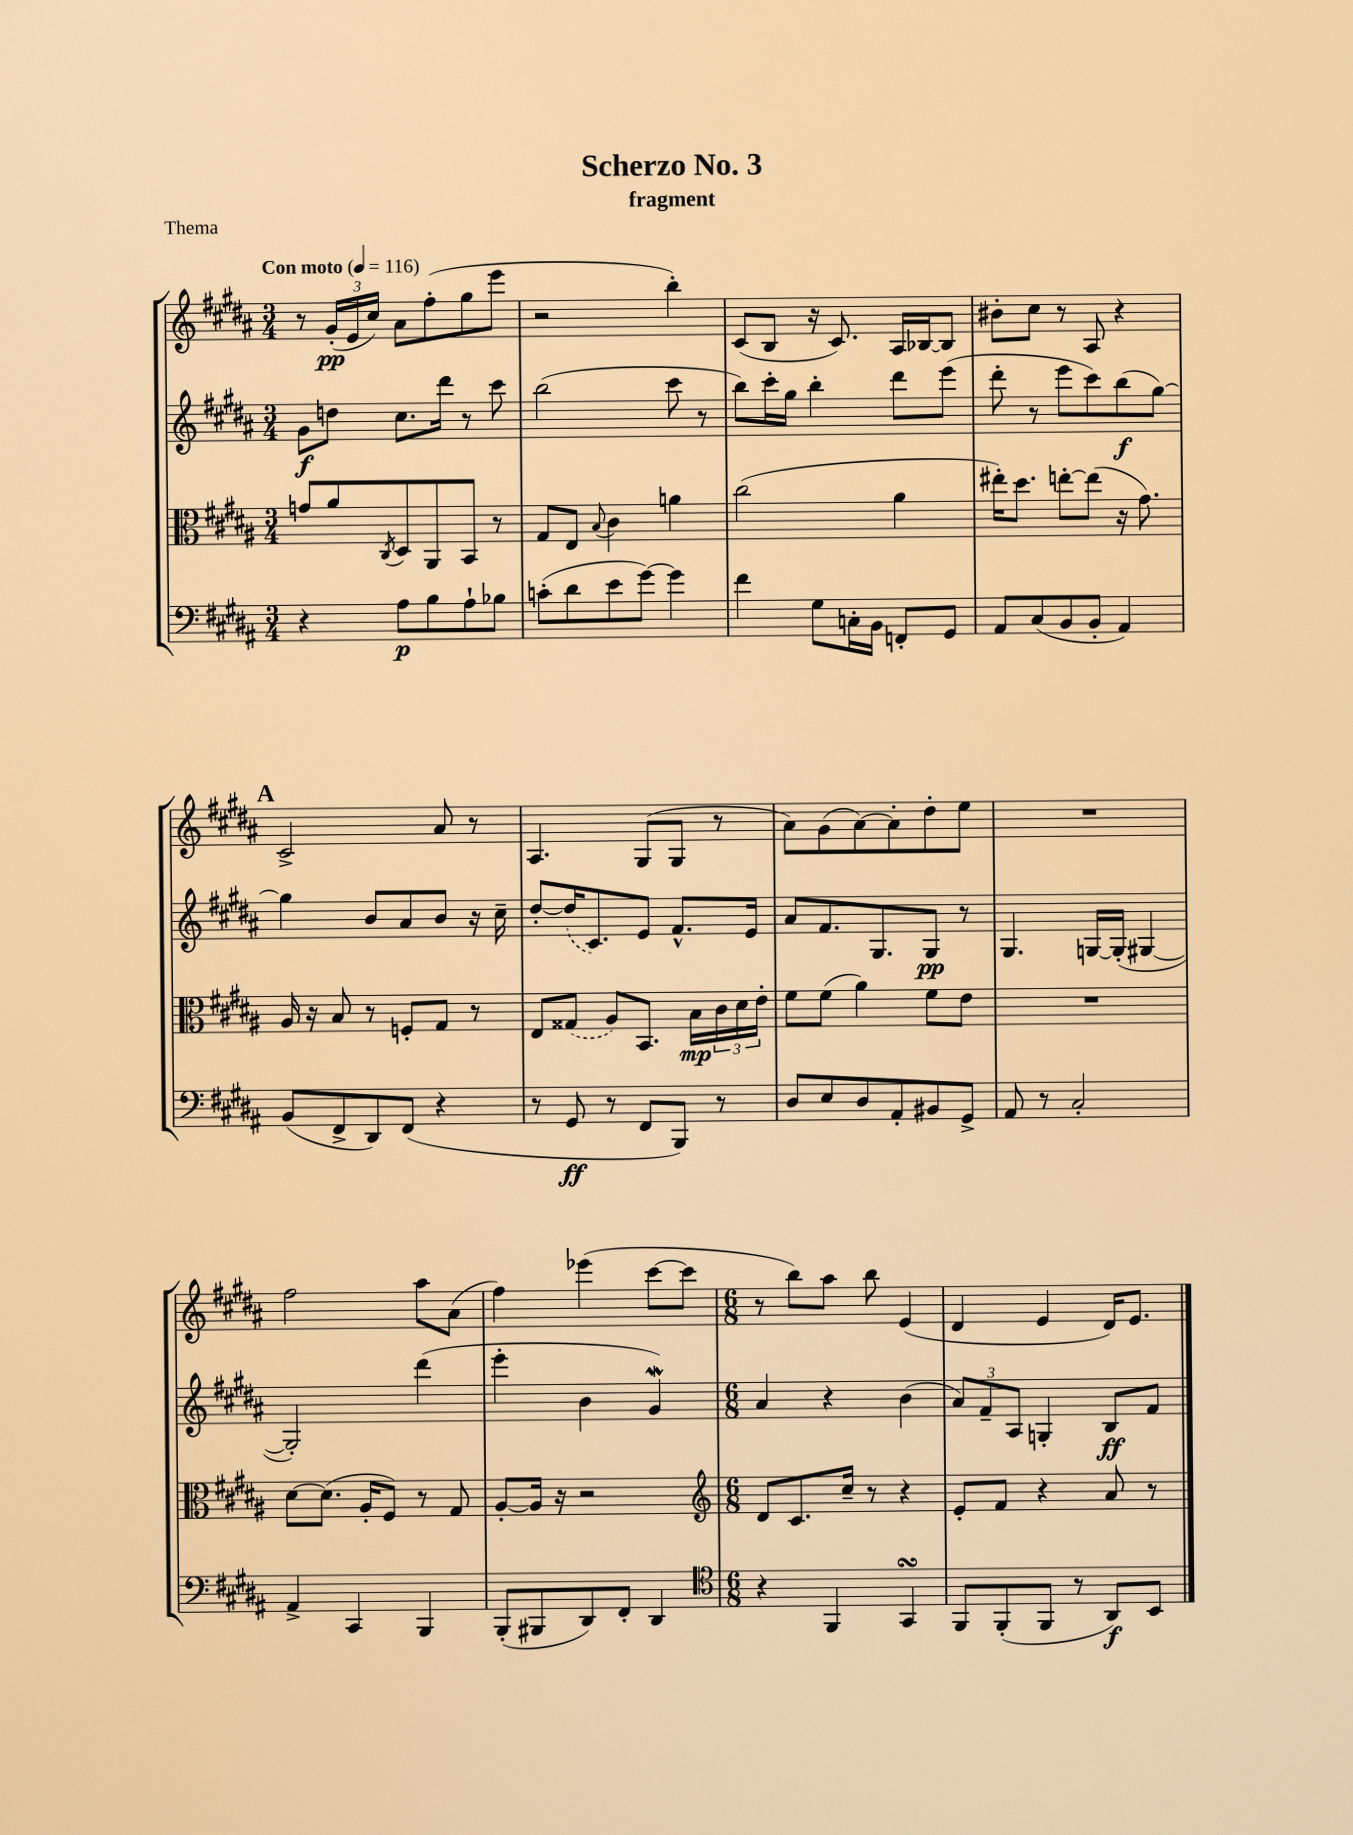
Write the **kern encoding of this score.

**kern	**kern	**kern	**kern
*staff4	*staff3	*staff2	*staff1
*clefF4	*clefC3	*clefG2	*clefG2
*k[f#c#g#d#a#]	*k[f#c#g#d#a#]	*k[f#c#g#d#a#]	*k[f#c#g#d#a#]
*M3/4	*M3/4	*M3/4	*M3/4
*MM116	*MM116	*MM116	*MM116
4r	8g/L	8g#\L	8r
.	8a#/	8dd\J	(24g#'/LL
.	.	.	24e/
.	.	.	24cc#/JJ)
.	8qC#/	.	.
8A#\L	8D#/	8.cc#\L	8a#\L
8B\	8AA#/	.	(8ff#'\
.	.	16ddd#\Jk	.
8A#`\	8BB/J	8r	8gg#\
8B-\J	8r	8ccc#\	8eee\J
=	=	=	=
(8c'\L	8G#/L	(2bb\	2r
8d#\	8E/J	.	.
.	8qqB/	.	.
8e\	4c#\	.	.
[8g#\J)	.	.	.
4g#\]	4a\	8ccc#\	4bb'\)
.	.	8r	.
=	=	=	=
4f#\	(2cc#\	8bb\L)	(8c#/L
.	.	16ccc#'\L	8B/J
.	.	16gg#\JJ	.
8G#\L	.	4bb'\	16r
.	.	.	8.c#/)
16C'\L	.	.	.
16BB\JJ	.	.	.
8FF'/L	4a#\	8ddd#\L	16A#/LL
.	.	.	[16B-/J
8GG#/J	.	(8eee\J	8B-/]J
=	=	=	=
8AA#/L	16ee#'\LK)	8ddd#'\	8b#'\L
.	8.dd#\J	.	.
(8C#/	.	8r	8cc#\J
8BB/	[8ee'\L	8eee\L	8r
8BB'/J	(8ee\]J	8ccc#\)	8A#/
4AA#/)	16r	(8bb\	4r
.	8.g#\)	.	.
.	.	[8gg#\J)	.
=	=	=	=
(8BB/L	16A#/	4gg#\]	2c#^/
.	16r	.	.
8FF#^/	8B/	.	.
8DD#/)	8r	8b/L	.
(8FF#/J	8F'/L	8a#/	.
4r	8G#/J	8b/J	8a#/
.	8r	16r	8r
.	.	16cc#~\	.
=	=	=	=
8r	8E/L	[8dd#'/L	4.A#/
8GG#/	(8G##/J	(16dd#/]K	.
.	.	8.c#/)	.
8r	8A#/L)	.	.
8FF#/L	8.BB/J	8e/J	(8G#/L
8BBB/J)	.	8.f#^^/L	8G#/J
.	16B\LL	.	.
8r	24c#\	.	8r
.	24d#\	.	.
.	.	16e/Jk	.
.	24e'\JJ	.	.
=	=	=	=
8D#/L	8f#\L	8a#/L	8a#\L)
8E/	(8f#\J	8.f#/	(8g#\
8D#/	4a#\)	.	[8a#\)
.	.	8.G#/	.
8AA#'/	.	.	8a#'\]
8BB#/	8f#\L	8G#/J	8dd#'\
8GG#^/J	8e\J	8r	8ee\J
=	=	=	=
8AA#/	2.r	4.G#/	2.r
8r	.	.	.
2C#'/	.	.	.
.	.	[16G/LL	.
.	.	(16G'/]JJ	.
.	.	[4G#/	.
=	=	=	=
4AA#^/	[8d#\L	2G#'/])	2ff#\
.	(8.d#\]J	.	.
4CC#/	.	.	.
.	16A#'/LK	.	.
.	8F#/J)	.	.
4BBB/	8r	(4ddd#\	8aa#\L
.	8G#/	.	(8a#\J
=	=	=	=
(8BBB'/L	[8A#'/L	4eee'\	4ff#\)
8BBB#/	16A#/]Jk	.	.
.	16r	.	.
8DD#/)	2r	4b\	(4eee-\
8FF#'/J	.	.	.
4DD#/	.	4g#/)	[8ccc#\L
.	.	.	8ccc#\]J
=	=	=	=
*clefC4	*clefG2	*	*
*M6/8	*M6/8	*M6/8	*M6/8
4r	8d#/L	4a#/	8r
.	8.c#/	.	8bb\L)
4FF#/	.	4r	8aa#\J
.	16cc#~/Jk	.	.
.	8r	.	8bb\
4GG#/	4r	(4b\	(4e/
=	=	=	=
8FF#/L	8e'/L	12a#/L)	4d#/
.	.	12f#~/	.
(8FF#'/	8f#/J	.	.
.	.	12A#/J	.
8FF#/J	4r	4G'/	4e/
8r	.	.	.
8AA#/L)	8a#/	8B/L	16d#/LK)
.	.	.	8.e/J
8BB/J	8r	8f#/J	.
==	==	==	==
*-	*-	*-	*-
